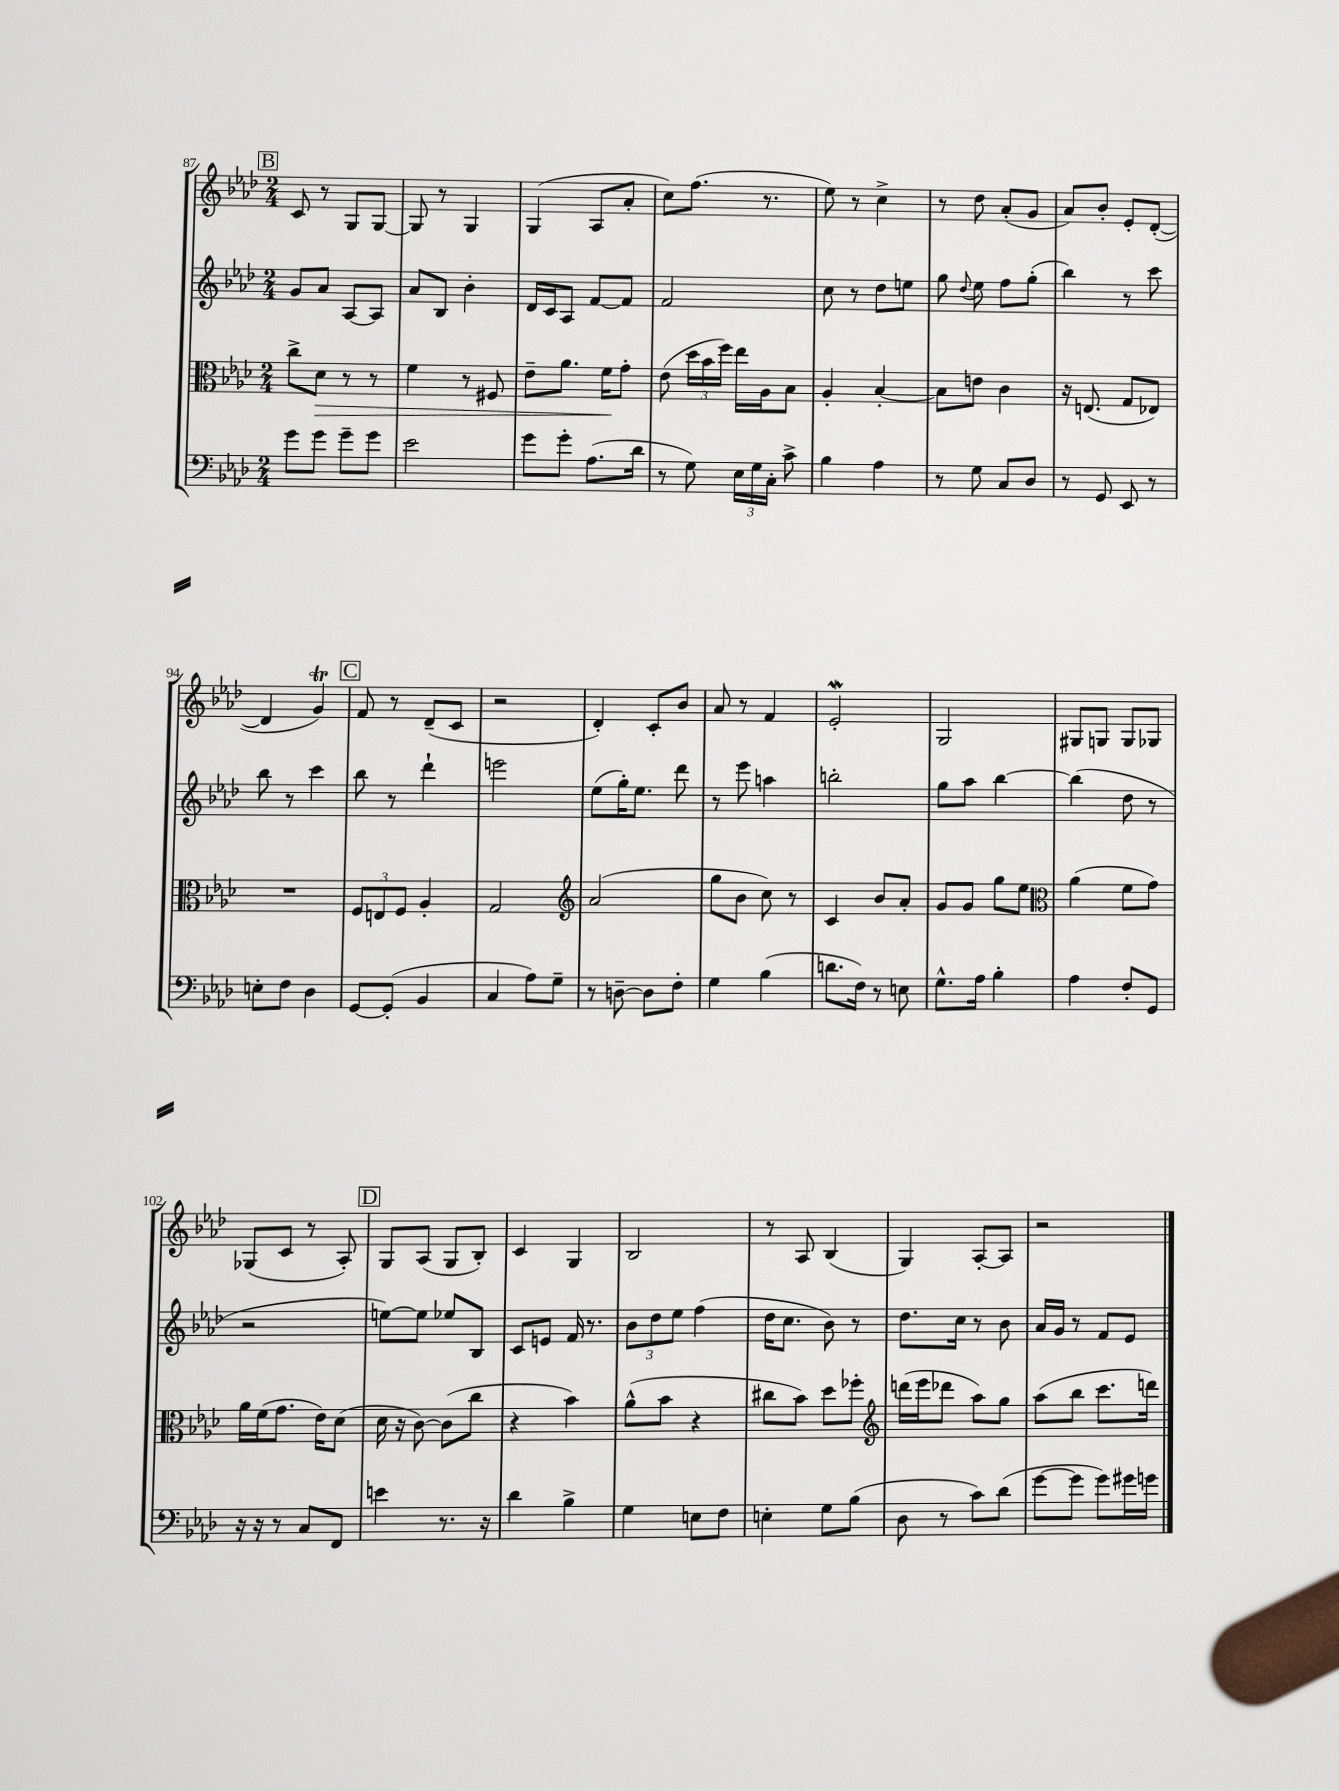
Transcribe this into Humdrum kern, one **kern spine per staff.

**kern	**kern	**kern	**kern
*staff4	*staff3	*staff2	*staff1
*clefF4	*clefC3	*clefG2	*clefG2
*k[b-e-a-d-]	*k[b-e-a-d-]	*k[b-e-a-d-]	*k[b-e-a-d-]
*M2/4	*M2/4	*M2/4	*M2/4
8g	8cc^	8g	8c
8g	8d-	8a-	8r
8g~	8r	[8A-	8G
8g	8r	8A-]	[8G
=	=	=	=
2e-	4f	8a-	8G]
.	.	8B-	8r
.	8r	4b-'	4G
.	8F#	.	.
=	=	=	=
8g	8e-~	16d-	(4G
.	.	16c	.
8g'	8.a-	8A-	.
(8.A-	.	[8f	8A-
.	16f	.	.
.	8g'	8f]	8a-'
16d-	.	.	.
=	=	=	=
8r	(8e-	2f	8cc)
8G)	24dd-	.	(8.ff
.	24b-	.	.
.	24ff)	.	.
24E-	16ee-	.	.
24G	.	.	.
.	16A-	.	8.r
24C'	.	.	.
8c^	8B-	.	.
=	=	=	=
4B-	4A-'	8cc	8ee-)
.	.	8r	8r
4A-	[4B-'	8dd-	4cc^
.	.	8ee	.
=	=	=	=
8r	8B-]	8gg	8r
.	.	8qqdd-	.
8G	8e	8ee-	8dd-
8C	4c	8ff	(8a-'
8D-	.	(8gg'	8g
=	=	=	=
8r	16r	4bb-)	8a-)
.	(8.E	.	.
8GG	.	.	8b-'
8EE-	8G	8r	8e-'
8r	8E-)	8ccc	([8d-'
=	=	=	=
8E'	2r	8bb-	4d-]
8F	.	8r	.
4D-	.	4ccc	4g)
=	=	=	=
[8GG	12F	8bb-	8f
.	12E	.	.
(8GG']	.	8r	8r
.	12F	.	.
4BB-	4A-'	4ddd-`	(8d-~
.	.	.	8c
=	=	=	=
4C	2G	2eee	2r
8A-)	.	.	.
8G~	.	.	.
=	=	=	=
*	*clefG2	*	*
8r	(2a-	(8ee-	4d-')
[8D~	.	16gg')	.
.	.	8.ee-	.
8D]	.	.	8c'
8F'	.	8ddd-	8b-
=	=	=	=
4G	8gg	8r	8a-
.	8b-	8eee-	8r
(4B-	8cc)	4aa	4f
.	8r	.	.
=	=	=	=
8.d	4c	2bb'	2e-'
16F)	.	.	.
8r	8b-	.	.
8E	8a-'	.	.
=	=	=	=
8.G^^	8g	8gg	2G
.	8g	8aa-	.
16A-	.	.	.
4B-'	8gg	[4bb-	.
.	8ee-	.	.
=	=	=	=
*	*clefC3	*	*
4A-	(4a-	(4bb-]	8G#
.	.	.	8G
8F'	8f	8dd-	8G
8GG	8g)	8r	8G-
=	=	=	=
16r	16a-	2r	(8G-
16r	(16f	.	.
8r	8.g	.	8c
8C	.	.	8r
.	16e-)	.	.
8FF	(8d-	.	8A-')
=	=	=	=
4e	16d-	[8ee)	8G
.	16r	.	.
.	[8c)	8ee]	(8A-
8.r	(8c]	8ee-	8G
.	8cc	8B-	8B-')
16r	.	.	.
=	=	=	=
4d-	4r	8c	4c
.	.	8e	.
4B-^	4b-)	16f	4G
.	.	8.r	.
=	=	=	=
4G	(8a-^^	12b-	2B-
.	.	12dd-	.
.	8b-	.	.
.	.	12ee-	.
8E	4r	(4ff	.
8F	.	.	.
=	=	=	=
4E'	8cc#	16dd-	8r
.	.	8.cc	.
.	8b-)	.	8A-
8G	8dd-	8b-)	(4B-
(8B-	8ff-'	8r	.
=	=	=	=
*	*clefG2	*	*
8D-	(16ddd	8.dd-	4G)
.	16eee-	.	.
8r	8ddd-	.	.
.	.	16cc	.
8c)	8aa-)	8r	[8A-'
(8d-	8gg	8b-	8A-]
=	=	=	=
[8g	(8aa-	16a-	2r
.	.	16g	.
8g]	8bb-	8r	.
8g)	8.ccc	8f	.
16g#	.	8e-	.
16g	16ddd)	.	.
==	==	==	==
*-	*-	*-	*-
